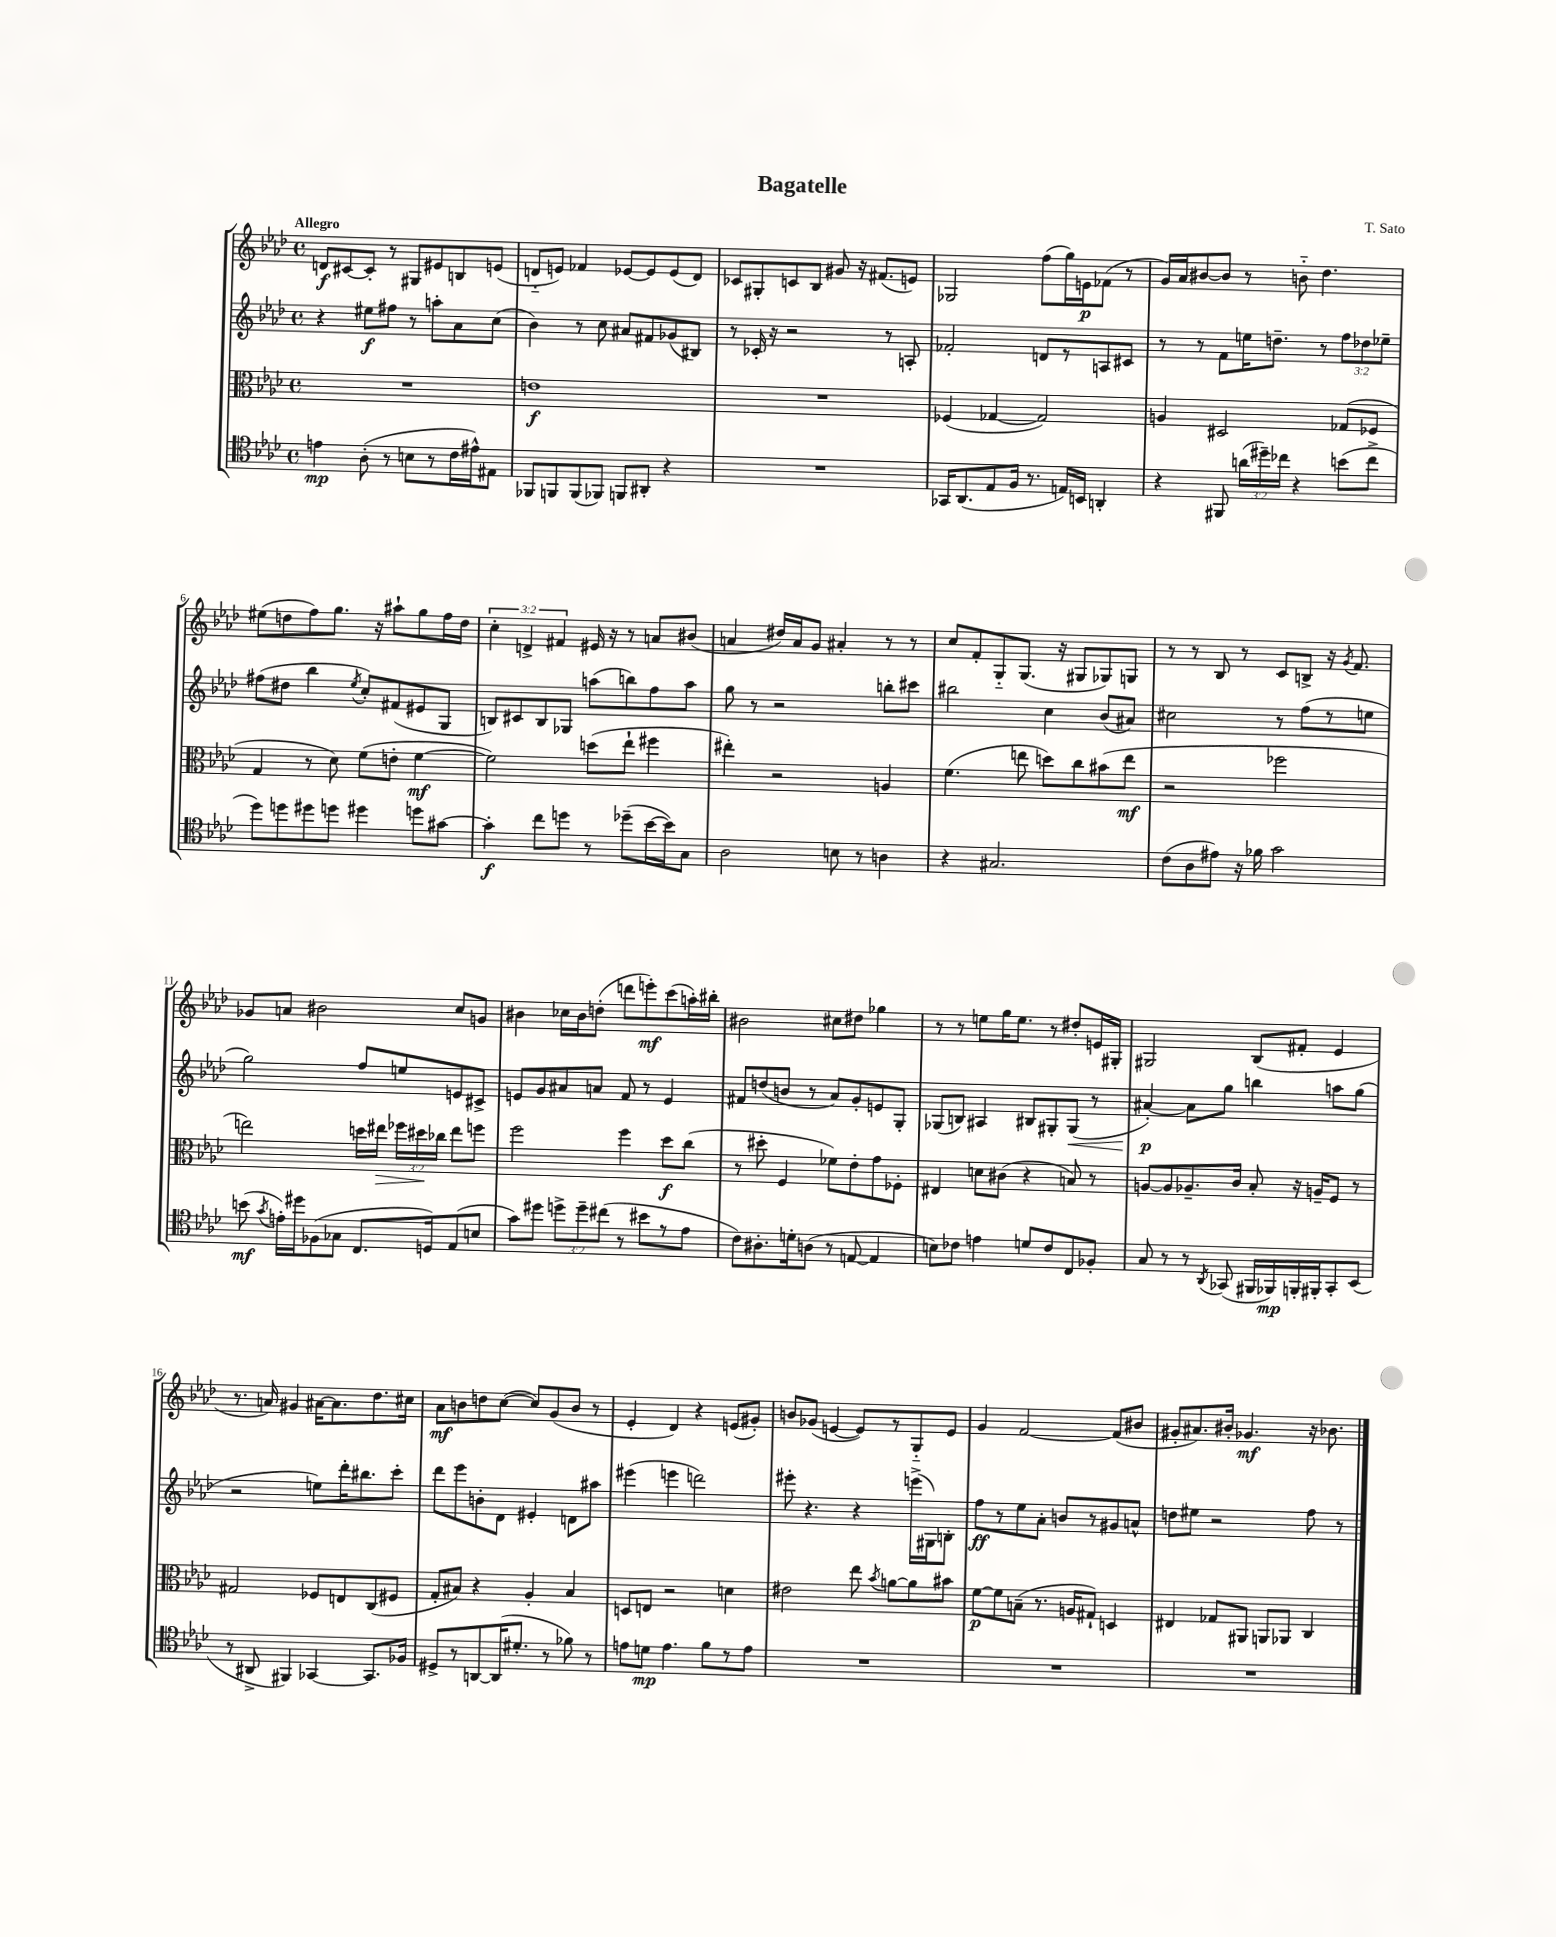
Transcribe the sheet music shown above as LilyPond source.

\header { title = "Bagatelle" composer = "T. Sato" }
<<
\new StaffGroup <<
\new Staff = "s0" {
    \clef treble \key aes \major \defaultTimeSignature \time 4/4 \override Staff.TupletNumber.text = #tuplet-number::calc-fraction-text \tempo "Allegro"
    \autoBeamOff d'8[\f cis'8~ cis'8]-. r8 gis8[ eis'8 b8 e'8]( |
    d'8[-_ e'8]) fes'4 ees'8[~ ees'8 ees'8( d'8]) |
    ces'8[ gis8-. c'8 bes8] gis'8 r16 fis'8.[( e'8]) |
    ges2 f''8[( g''16) e'16\p fes'8]( r8 |
    g'16[) aes'16 bis'8~ bis'8] r8 b'8-_ des''4. |
    eis''8[( d''8 f''8) g''8.] r16 ais''8[-! g''8 f''16 d''16] |
    \tuplet 3/2 { c''4-. d'4-> fis'4 } eis'16 r16 r8 a'8[ bis'8]( |
    a'4 dis''16[) a'16 g'8] ais'4-. r8 r8 |
    c''8[ f'8-. g8-_ g8.]( r16 gis8[ ges8) g8] |
    r8 r8 bes8 r8 c'8[ b8]-> r16 \acciaccatura { g'8 } f'8. |
    ges'8[ a'8] bis'2 c''8[ g'8] |
    bis'4 ces''16[ bis'16 d''8]-.( d'''8[ e'''8-.\mf) c'''8( a''16-.) bis''16]-. |
    bis'2 cis''8[ dis''8] ges''4 |
    r8 r8 e''8[ g''16 e''8.] r8 dis''8[-. e'16 gis16]-. |
    gis2 bes8[( fis'8]-. ees'4 |
    r8. a'16) gis'4 ais'16[~ ais'8. des''8. cis''16] |
    aes'8[\mf b'8 d''8 c''8]~( c''8[) g'8( b'8] r8 |
    ees'4-. des'4) r4 e'8[( gis'8]-.) |
    b'8[ ges'8]( e'4~ e'8[) r8 g8-_ e'8] |
    g'4 f'2~ f'8[( bis'8] |
    gis'8[-. ais'8.) bis'16]-. ges'4.\mf r16 bes'8. \bar "|." |
}
\new Staff = "s1" {
    \clef treble \key aes \major \defaultTimeSignature \time 4/4 \override Staff.TupletNumber.text = #tuplet-number::calc-fraction-text
    \autoBeamOff r4 eis''8[\f fis''8] r8 a''8[-. aes'8 c''8]( |
    bes'4) r8 c''8 ais'8[ fis'8 ges'8( bis8]) |
    r8 ces'16-. r16 r2 r8 a8-. |
    fes'2-. d'8[ r8 a8 cis'8] |
    r8 r8 f'8[ e''16 d''8.]-- r8 \tuplet 3/2 { f''8[ des''8 ees''8]-- } |
    fis''8[( dis''8] bes''4 \acciaccatura { ees''8 } c''8[-.) fis'8( eis'8 g8] |
    b8[) cis'8 b8 ges8] a''8[( b''8) f''8 a''8] |
    g''8 r8 r2 b''8[-. cis'''8] |
    bis''2 c''4 bes'8[( ais'8]) |
    cis''2 r8 f''8[( r8 e''8] |
    g''2) f''8[ e''8 e'8 cis'8]-> |
    e'8[ g'8 ais'8 a'8] f'8 r8 e'4 |
    fis'8[ d''8( b'8] r8 aes'8[) g'8-. e'8 g8]-. |
    ges8[( b8]) ais4 bis8[ gis8-. gis8]\<( r8 |
    ais'4~-.\p\!) ais'8[ g''8] b''4 a''8[ g''8]( |
    r2 e''8[) des'''16-. bis''8. c'''8]-. |
    des'''8[ ees'''8 b'8-. des'8] eis'4-. d'8[ ais''8] |
    eis'''4( e'''4 d'''2) |
    eis'''8-. r4. r4 e'''16[->( gis16) b8]-. |
    f''8[\ff r8 ees''8 aes'8]-. b'8[ r8 gis'8 a'8]-^ |
    d''8[ eis''8] r2 f''8 r8 \bar "|." |
}
\new Staff = "s2" {
    \clef alto \key aes \major \defaultTimeSignature \time 4/4 \override Staff.TupletNumber.text = #tuplet-number::calc-fraction-text
    \autoBeamOff R1 |
    e'1\f |
    R1 |
    fes4( ges4~ ges2) |
    a4 dis2 ges8[( fes8] |
    g4 r8 des'8) f'8[( e'8]-. f'4~\mf |
    f'2) d''8[( ees''8]-! fis''4 |
    eis''4-.) r2 a4 |
    f'4.( e''8 d''8[) c''8 bis'8( e''8]\mf |
    r2 fes''2 |
    e''2) d''16[ eis''16]\> \tuplet 3/2 { fes''16[ dis''16\! ces''16] } eis''8[ f''8] |
    f''2 f''4 des''8[\f c''8]( |
    r8 dis''8-. f4 fes'8[) ees'8-. g'8 fes8]-. |
    eis4 d'8[ cis'8]( r4 b8) r8 |
    a8[~ a8 aes8.-- c'16] bes8-. r16 a16[-- f8] r8 |
    gis2 fes8[ e8 c8( fis8] |
    g8[-. bis8]) r4 aes4-. bis4 |
    d8[ e8] r2 d'4 |
    eis'2 ees''8 \acciaccatura { bes'8 } a'8[~ a'8 bis'8] |
    f'8[~\p f'8 b8]--( r8. a16[ gis8]-!) d4 |
    eis4 ges8[ ais,8] a,8[ aes,8] c4 \bar "|." |
}
\new Staff = "s3" {
    \clef tenor \key aes \major \defaultTimeSignature \time 4/4 \override Staff.TupletNumber.text = #tuplet-number::calc-fraction-text
    \autoBeamOff e'4\mp aes8-.( r8 b8[ r8 c'16 eis'16-^) eis8] |
    fes,8[ f,8 f,8( fes,8]) f,8[ ais,8]-. r4 |
    R1 |
    ges,16[ aes,8.( ees8 f16] r8. e16[) b,16] a,4-. |
    r4 fis,8 \tuplet 3/2 { a'16[( dis''16--) ces''16] } r4 b'8[( ces''8]-> |
    des''8[) d''8 dis''8 d''8] dis''4 d''8[ gis'8]~ |
    gis'4-.\f c''8[ d''8] r8 des''8[--( bes'16~ bes'16) g8] |
    aes2 b8 r8 a4 |
    r4 gis2. |
    c'8[( aes8 eis'8]) r16 fes'16 g'2 |
    b'8\mf( \acciaccatura { g'8 } e'16[-.) dis''16 fes8( ges8] c8.[ d16) ees8( b8] |
    g'8[) dis''8] \tuplet 3/2 { d''8[-> d''8-- cis''8]( } r8 bis'8[ r8 ees'8] |
    c'8[) ais8.-. d'16-. a8]( r8 e8~ e4 |
    b8[) ces'8] e'4 d'8[ ces'8 c8 fes8]-. |
    g8 r8 r8 \acciaccatura { aes,8 } ges,8( fis,16[ fes,16\mp) f,16-. fis,16-. ges,8-. bes,8]( |
    r8 ais,8-> fis,4) ges,4~ ges,8.[ fes16] |
    dis8[-> r8 a,8~ a,16( dis'8.]-. r8 fes'8) r8 |
    e'8[ d'8]\mp e'4. f'8[ r8 e'8] |
    R1 |
    R1 |
    R1 \bar "|." |
}
>>
>>
